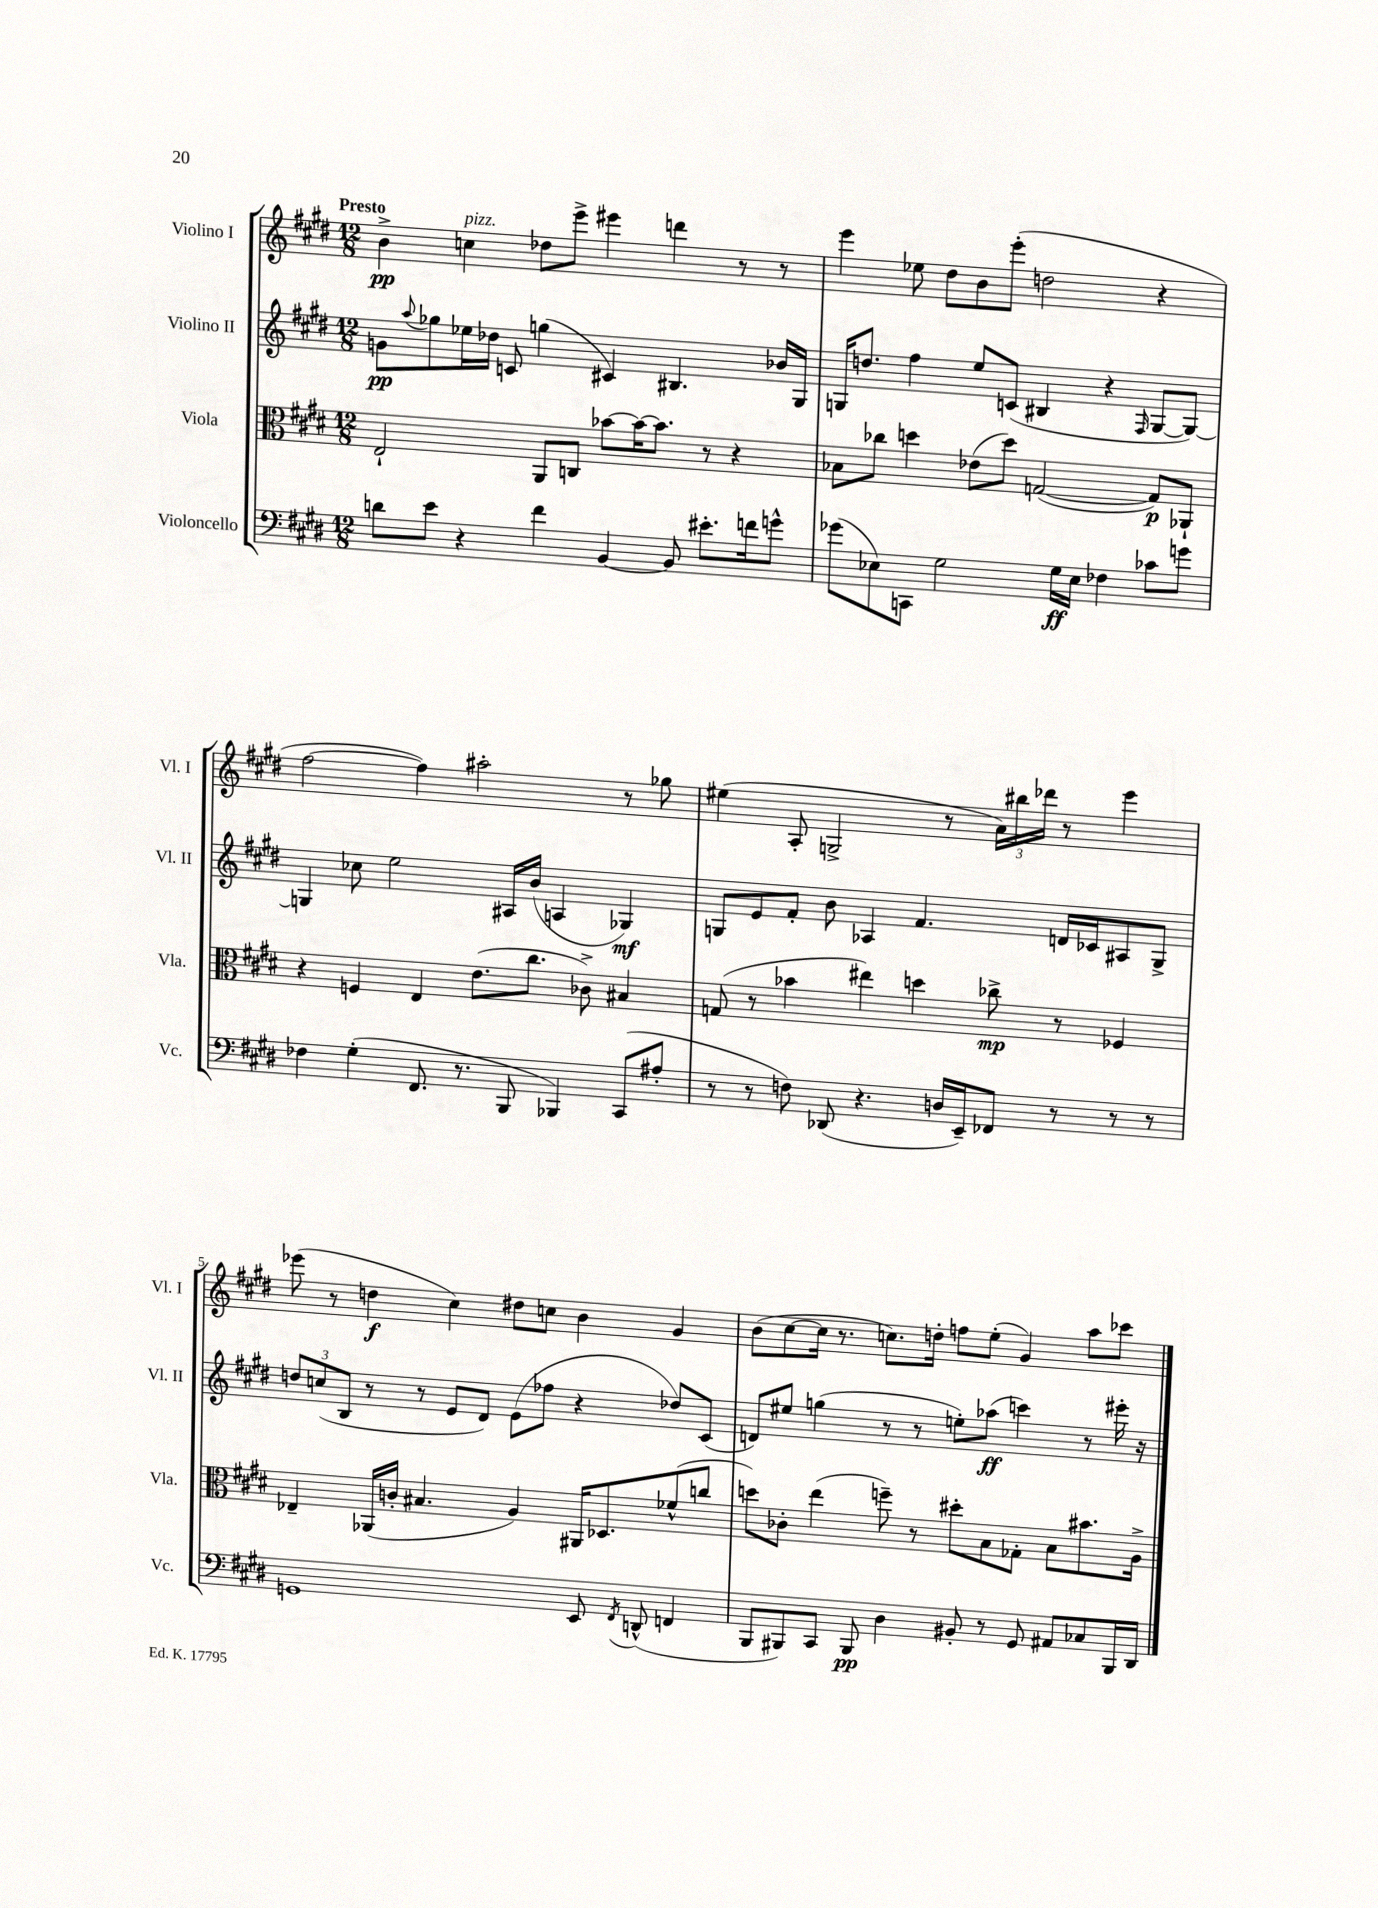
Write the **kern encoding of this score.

**kern	**kern	**kern	**kern
*staff4	*staff3	*staff2	*staff1
*clefF4	*clefC3	*clefG2	*clefG2
*k[f#c#g#d#]	*k[f#c#g#d#]	*k[f#c#g#d#]	*k[f#c#g#d#]
*M12/8	*M12/8	*M12/8	*M12/8
8d	2E`	8g	4b^
.	.	8qqaa	.
8e	.	8gg-	.
4r	.	16ee-	4cc
.	.	16dd-	.
.	.	8c	.
4f#	8AA	(4gg	8dd-
.	8C	.	8eee^
[4BB	[8b-	4c#)	4eee#
.	16b-_	.	.
.	8.b-]	.	.
8BB]	.	4.B#	4ddd
8.e#'	8r	.	.
.	4r	.	8r
16f	.	.	.
8g^^	.	16b-	8r
.	.	16G#	.
=	=	=	=
(8g-	8B-	16G	4eee
.	.	8.dd	.
8E-)	8cc-	.	.
8CC	4dd	4ff#	8ee-
2G#	.	.	8dd#
.	(8e-	8ee	8b
.	8dd)	(8c	(8eee'
.	([2G	4B#	2dd
16G#	.	.	.
16E-	.	.	.
4F-	.	4r	.
.	.	16qqF#	.
8c-	8G])	[8G	4r
8g	8AA-`	8G_)	.
=	=	=	=
4F-	4r	4G]	[2ff#
(4G#'	4F	8cc-	.
.	.	2ee	.
8.FF#	4E	.	4ff#])
8.r	.	.	.
.	(8.e	.	2aa#'
8BBB	.	16A#	.
.	8.cc#	(16b	.
4BBB-)	.	4A	.
.	8c-^)	.	.
(8CC#	4B#	4G-)	8r
8A#'	.	.	8gg-
=	=	=	=
8r	(8G	8G	(4ee#
8r	8r	8e	.
8F)	4b-	8f#'	8A'
(8DD-	.	8b	2G^
4.r	4ee#)	4A-	.
.	4dd	4.f#	.
16D	.	.	8r
16EE~)	.	.	.
8FF-	8cc-^	.	24a)
.	.	.	24bb#
.	.	.	24ddd-
8r	8r	16d	8r
.	.	16c-	.
8r	4F-	8A#	4eee
8r	.	8G^	.
=	=	=	=
1GG	4E-~	12dd	(8eee-
.	.	(12cc	.
.	.	.	8r
.	.	12B	.
.	(16AA-	8r	4dd
.	16c'	.	.
.	4.B#	8r	.
.	.	8e	4cc#)
.	.	8d#)	.
.	4A)	(8e	8dd#
.	.	8ff-	8cc
8EE	16AA#	4r	4b
.	8.D-	.	.
8qFF#	.	.	.
(8DD^^	.	.	.
4FF	(8f-^^	8dd-)	4g#
.	8cc	(8c#	.
=	=	=	=
8BBB	8dd)	8d)	(8b
8BBB#)	8c-'	8ee#	[8cc#
8CC#	(4ee	(4gg	16cc#]
.	.	.	8.r
8BBB#	.	.	.
4D#	8ff~)	8r	8.cc)
.	8r	8r	.
.	.	.	16dd'
8BB#'	8dd#'	8ee')	8ff
8r	8B	(8aa-	(8ee'
8GG#	8G-'	4ccc)	4g#)
8AA#	8B	.	.
8C-	8.b#	8r	8aa
16BBB#	.	16eee#'	8ccc-
16DD#	16A^	16r	.
==	==	==	==
*-	*-	*-	*-
